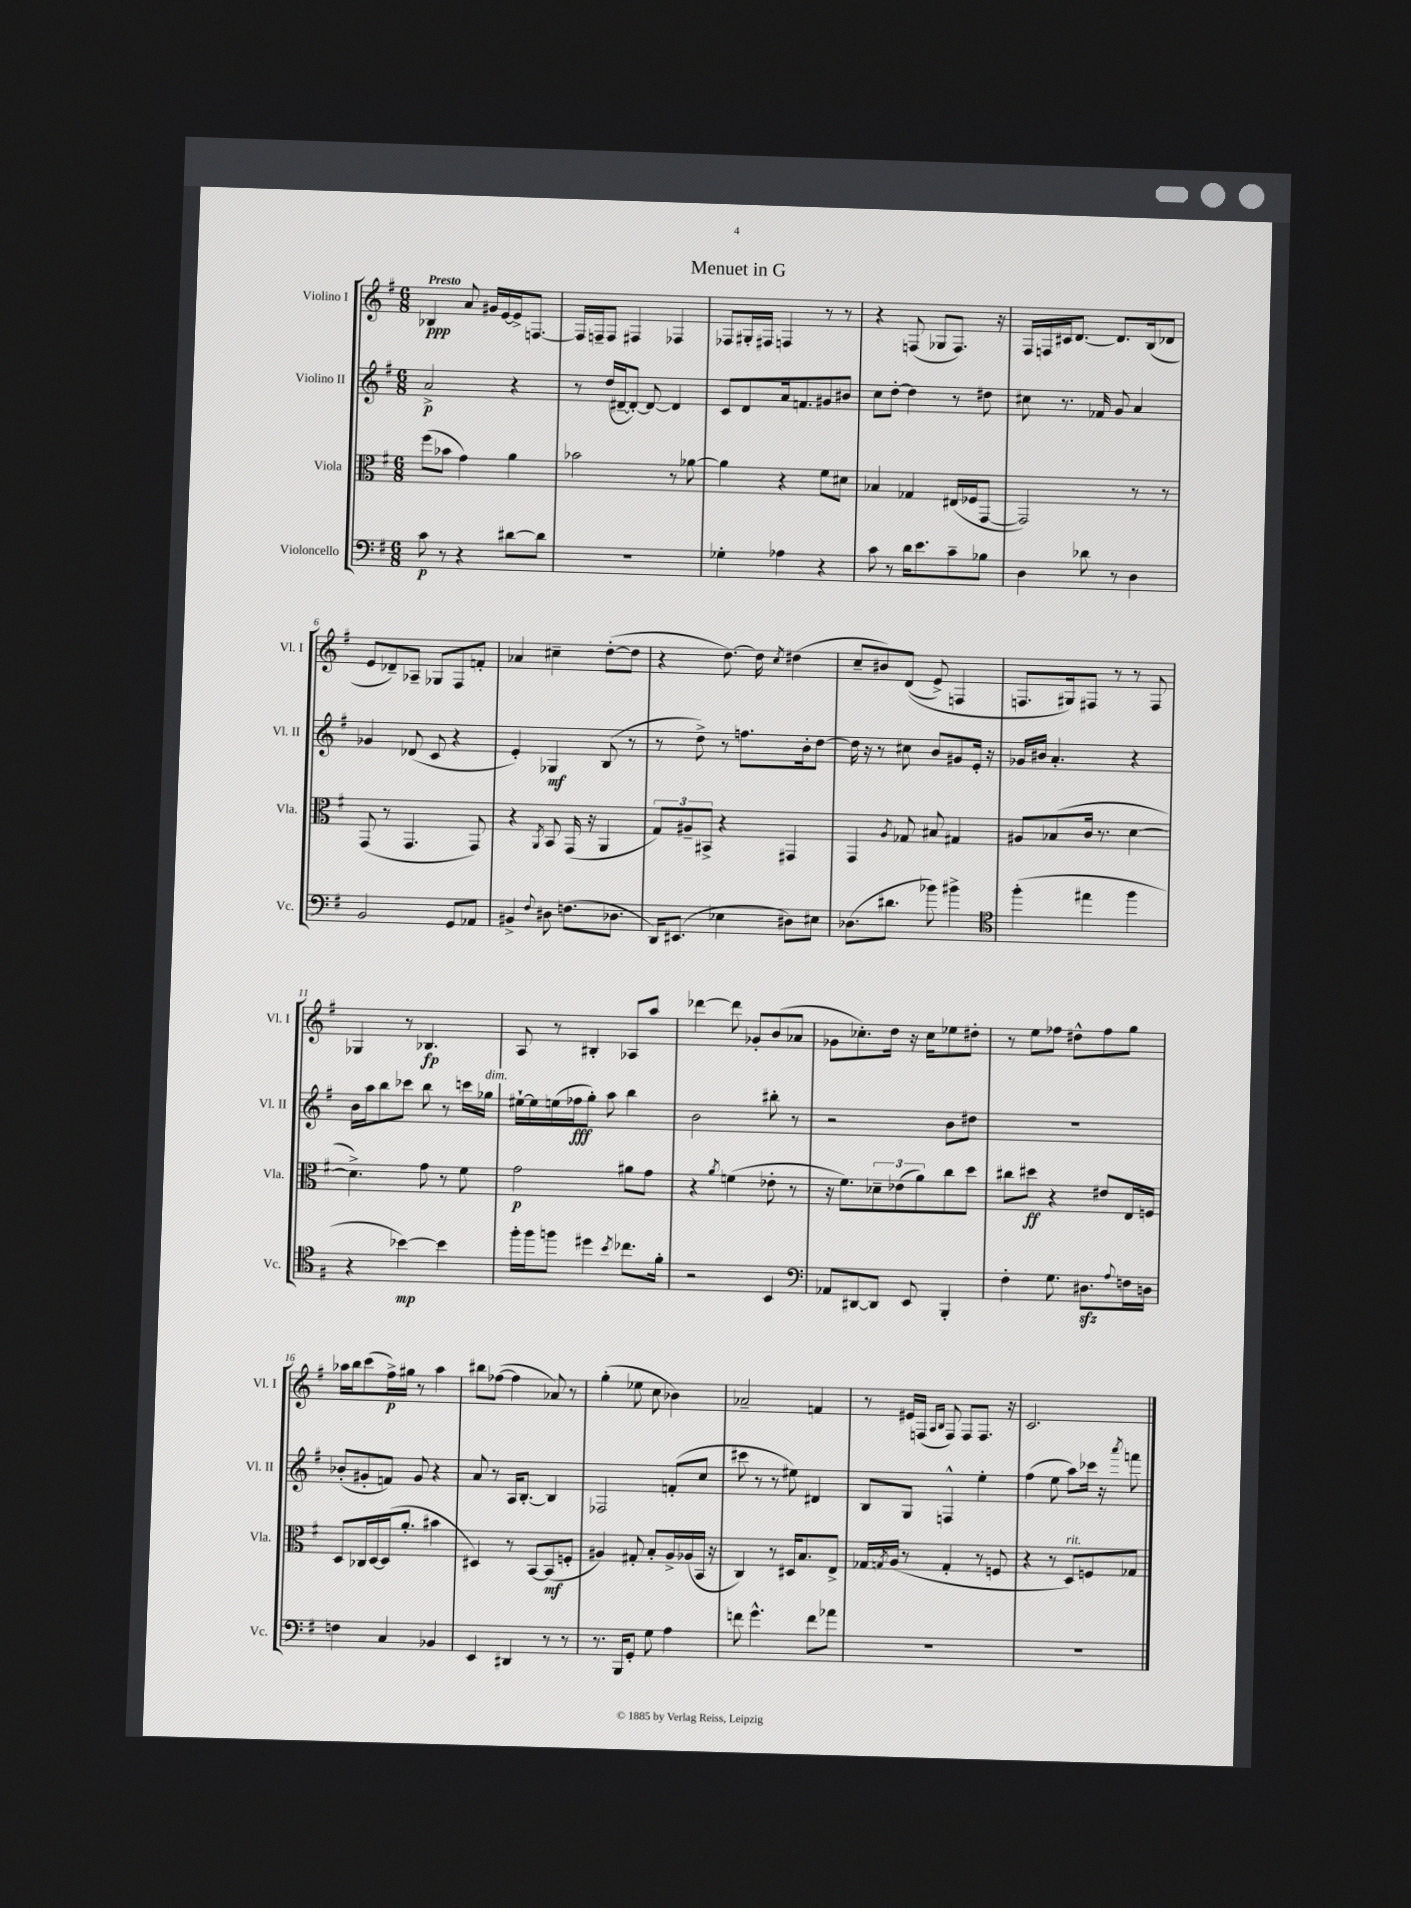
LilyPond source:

\header { title = "Menuet in G" }
<<
\new StaffGroup <<
\new Staff = "s0" \with { instrumentName = "Violino I" shortInstrumentName = "Vl. I" } {
    \clef treble \key g \major \numericTimeSignature \time 6/8 \tempo "Presto"
    bes4\ppp a'8 gis'16 e'16~ e'16-> f8.~ |
    f16 f16-- f8 fis4 fes4 |
    fes8 gis16-. fis16 f4 r8 r8 |
    r4 f8( ges8 f8.) r16 |
    fis16 f16 cis'16 d'8.~ d'8. b16( des'8 |
    e'8 des'8--) aes8-- ges8 fis8 f'8-. |
    aes'4 cis''4-- d''8~-.( d''8 |
    r4 d''8.~) d''16 \acciaccatura { c''8 } dis''4( |
    c''8-- bis'8) d'8(\( e'8->) f4 |
    f8. gis16\) fis8 r8 r8 fis8 |
    ges4 r8 bes4.\fp |
    a8 r8 bis4-. aes8 a''8 |
    des'''4~ des'''8 ges'8-. b'8( aes'8 |
    ges'8 ces''8.-.) d''16 r16 ces''16 ees''8 dis''8-. |
    r8 e''8 fes''8 dis''8-^ fes''8 g''8 |
    aes''16 b''16 c'''8( fis''16->\p) gis''16 r8 aes''4 |
    bis''8 fes''8~( fes''4 aes'8) r8 |
    g''4-.( ees''8 c''8 bes'4) |
    aes'2-- f'4 |
    r8 eis'16 f16( \grace { a16 b16 } f8) f8 f8. r16 |
    c'2. \bar "|." |
}
\new Staff = "s1" \with { instrumentName = "Violino II" shortInstrumentName = "Vl. II" } {
    \clef treble \key g \major \numericTimeSignature \time 6/8
    a'2->\p r4 |
    r8 d''16( dis'16~-- dis'8~-.) dis'8~ dis'4 |
    c'8 d'8 a'16 f'8. gis'8 bis'8 |
    c''8 d''8~-. d''4 r8 dis''8 |
    cis''8 r8. fes'16 g'8 a'4 |
    ges'4 des'8( c'8 r4 |
    e'4-.) ges4\mf b8( r8 |
    r8 d''8->) r8 f''8. b'16-. d''8~ |
    d''16 r16 r8 cis''8 b'8 gis'8 e'16-. r16 |
    ges'16 bis'16 a'4.-. r4 |
    b'16 a''16 b''8 ces'''8 b''8 r8 c'''16 ges''16^\markup { \italic "dim." } |
    eis''16~-! eis''16 e''16( fes''16\fff g''8-.) a''8 b''4 |
    b'2 bis''8-. r8 |
    r2 b'8 dis''8 |
    R2. |
    bes'8-.( gis'8-. f'8) gis'8 r4 |
    a'8 r8 a16 b8.~-. b4 |
    fes2 f'8-.( c''8 |
    cis'''8 r8 r8 eis''8) dis'4 |
    b8 g8 f4-^ e''4-. |
    fis''4( e''8 a''8) ces'''16 r16 \acciaccatura { a'''8 } f'''8 \bar "|." |
}
\new Staff = "s2" \with { instrumentName = "Viola" shortInstrumentName = "Vla." } {
    \clef alto \key g \major \numericTimeSignature \time 6/8
    fis''8( bes'8 g'4) a'4 |
    bes'2 r8 aes'8~ |
    aes'4 r4 fis'8 dis'8 |
    bes4 ges4 eis16( fes16 g,8~ |
    g,2) r8 r8 |
    g,8( r8 g,4. g,8) |
    r4 \acciaccatura { a,8 } b,8 g,16( r16 a,4 |
    \tuplet 3/2 { g8) ais8-- bis,8-> } r4 gis,4 |
    g,4 \acciaccatura { a8 } ges8 bis8 gis4 |
    ais8 bes8( c'16 r8. d'4~ |
    d'4.->) g'8 r8 fis'8 |
    g'2\p ais'8 g'8 |
    r4 \acciaccatura { a'8 } f'4( ees'8-. r8 |
    r16 fis'8.) \tuplet 3/2 { des'8-- ees'8( a'8) } c''8 d''8 |
    cis''8 dis''8\ff r4 eis'8 e16 f16 |
    d8 ces16 d16~ d16( a'8.-. bis'4 |
    dis4) r8 b,8~ b,8\mf( f8-. |
    ais4) gis8-. b8-. ais16-> aes16( b,16 r16 |
    c4) r8 dis16 b8. e8-> |
    ges16 \acciaccatura { g8 } a16( r8 g4-. r8 f8 |
    r4 r8 d8^\markup { \italic "rit." }) f8 ges8 \bar "|." |
}
\new Staff = "s3" \with { instrumentName = "Violoncello" shortInstrumentName = "Vc." } {
    \clef bass \key g \major \numericTimeSignature \time 6/8
    c'8\p r8 r4 dis'8~ dis'8 |
    R2. |
    ges4-. aes4 r4 |
    c'8 r8 d'16 e'8. c'8-- bes8 |
    d4 des'8 r8 d4 |
    b,2 g,8 aes,8 |
    bis,4-> \appoggiatura { fis8 } dis8 f8.( des8. |
    d,16) eis,8.( ees4 dis8) eis8 |
    des8.( dis'8. bes'8) bis'4-> |
    \clef tenor fis''4-.( eis''4 fis''4 |
    r4 bes'4~\mp) bes'4 |
    fis''16-. fis''16 f''8 dis''4 \acciaccatura { b'8 } ces''8. fis'16-. |
    r2 b,4 |
    \clef bass aes,8 dis,8~ dis,8 e,8 b,,4-. |
    fis4-. g8. dis8.\sfz \appoggiatura { a8 } f16 d16 |
    f4 c4 bes,4 |
    e,4 dis,4 r8 r8 |
    r8. b,,16 g,8-. g8 a4 |
    f'8 g'4.-^ f'8 aes'8 |
    R2. |
    R2. \bar "|." |
}
>>
>>
